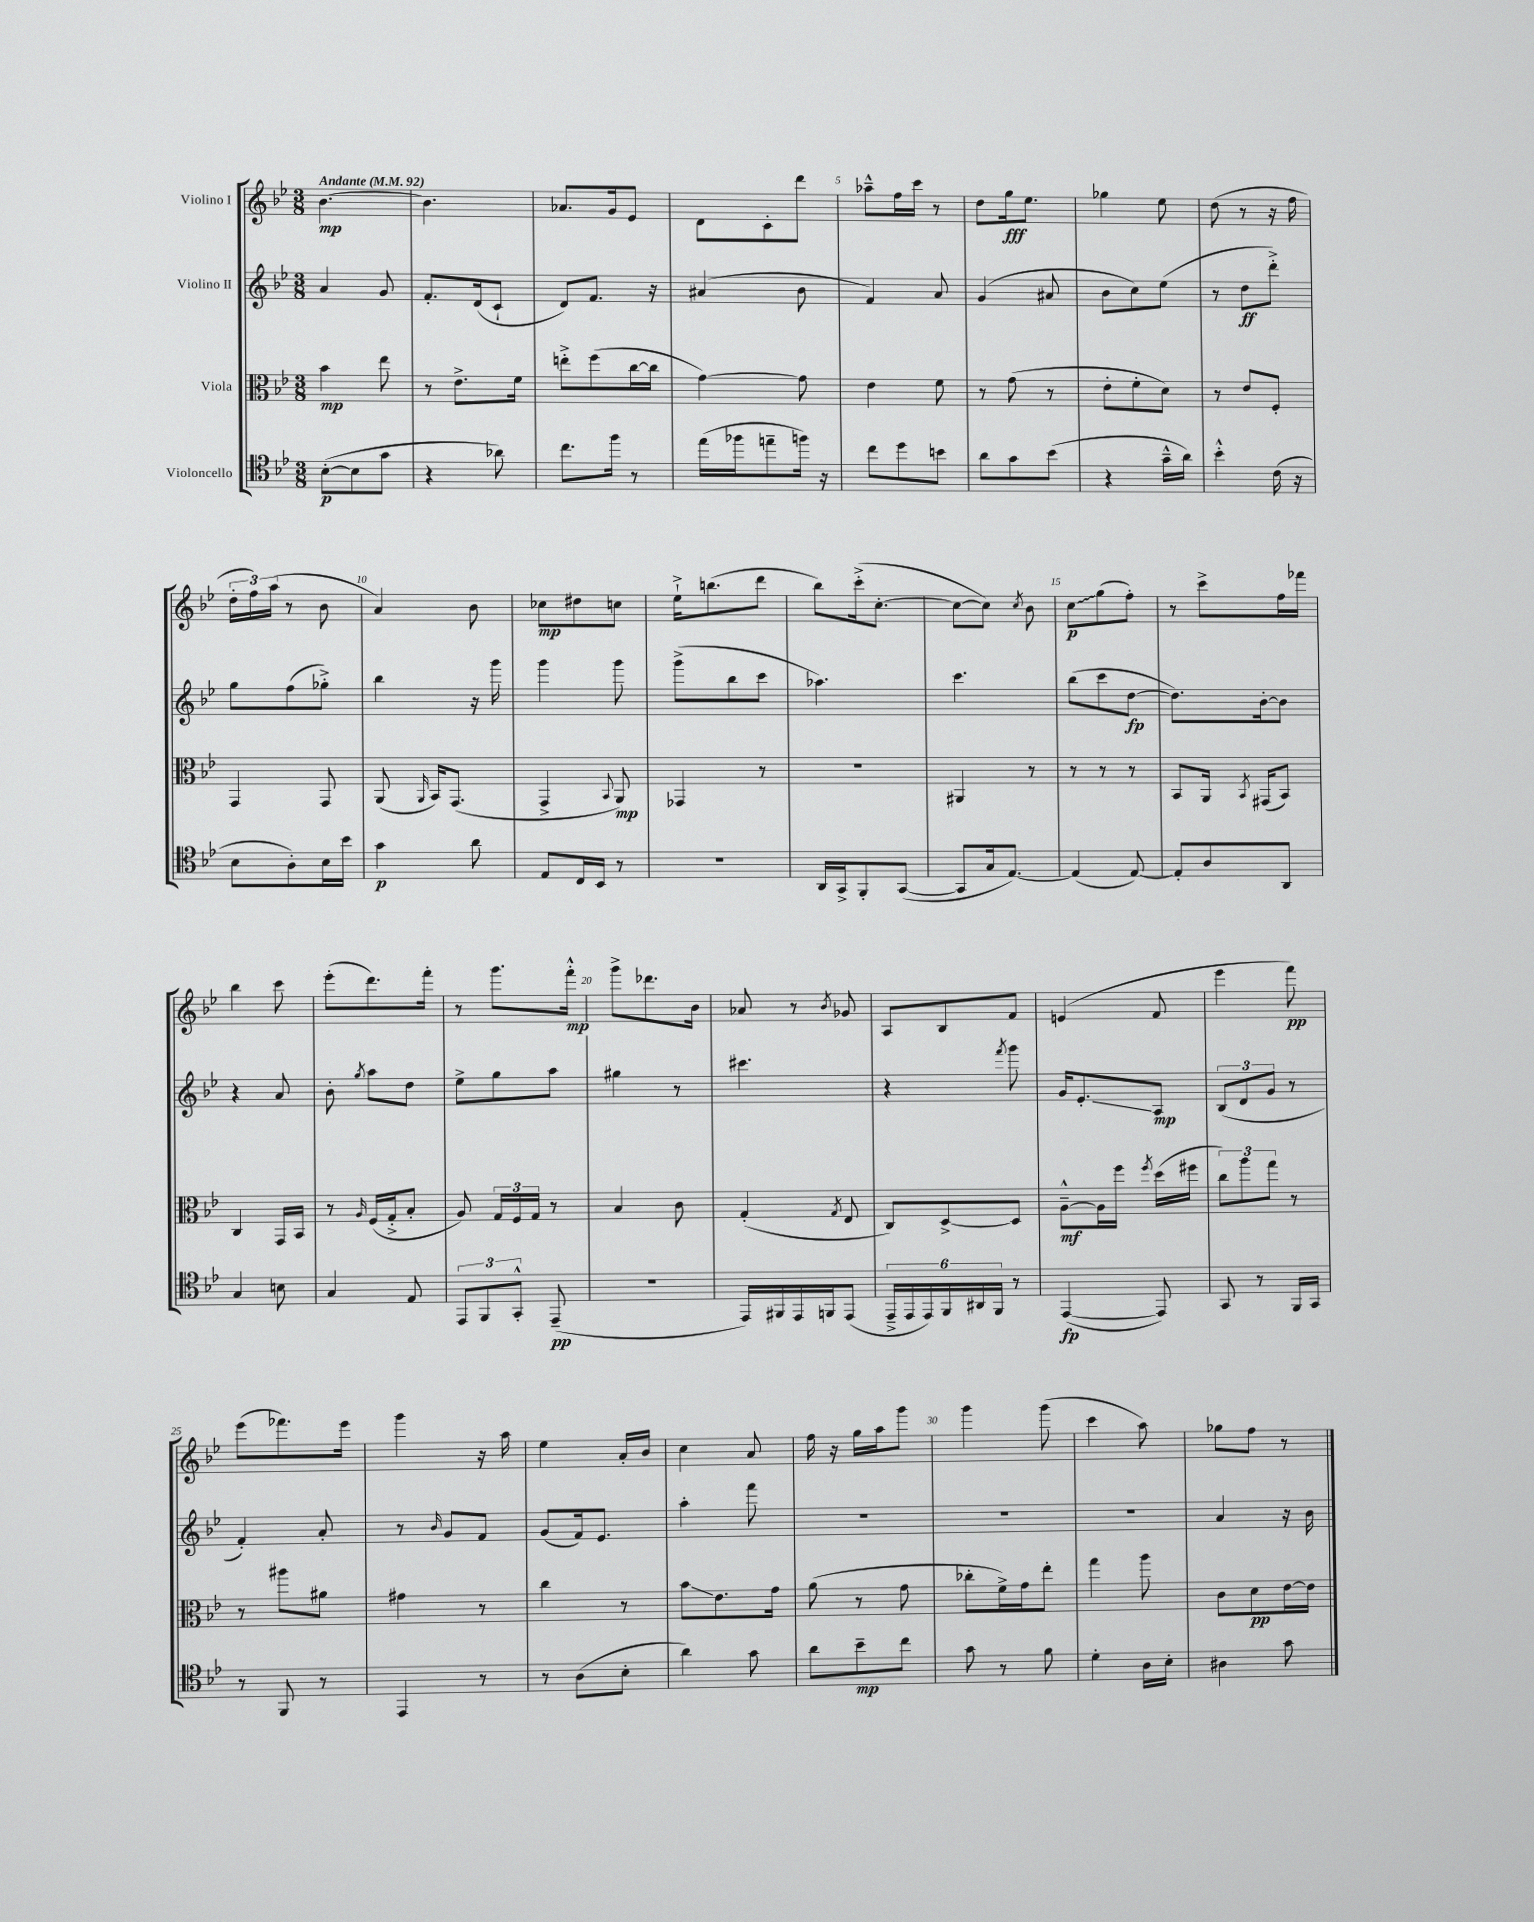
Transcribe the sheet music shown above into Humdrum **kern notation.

**kern	**kern	**kern	**kern
*staff4	*staff3	*staff2	*staff1
*clefC4	*clefC3	*clefG2	*clefG2
*k[b-e-]	*k[b-e-]	*k[b-e-]	*k[b-e-]
*M3/8	*M3/8	*M3/8	*M3/8
*MM92	*MM92	*MM92	*MM92
([8B-'	4b-	4a	[4.b-
8B-]	.	.	.
8g	8ee-	8g	.
=	=	=	=
4r	8r	8.f'	4.b-]
.	8.e-^	.	.
.	.	(16d	.
8a-)	.	8c`	.
.	16f	.	.
=	=	=	=
8.cc	8ee'^	8d)	8.a-
.	(8ff	8.f	.
16ff	.	.	16g
8r	[16cc	.	8e-
.	16cc]	16r	.
=	=	=	=
(16ee-	[4g)	(4a#	8d
16ff-	.	.	.
8ee~	.	.	8c'
16ff)	8g]	8b-	8ddd
16r	.	.	.
=	=	=	=
8cc	4e-	4f)	8aa-~^^
8dd	.	.	16ff
.	.	.	16ccc
8b	8f	8a	8r
=	=	=	=
8a	8r	(4g	8dd
8g	(8g	.	16gg
.	.	.	8.ee-
(8b-	8r	8a#	.
=	=	=	=
4r	8e-'	8b-	4gg-
.	8f'	8cc)	.
16g~^^	8d)	(8ee-	8ee-
16a)	.	.	.
=	=	=	=
4b-'^^	8r	8r	(8dd
.	8e-	8dd	8r
(16c	8F'	8ddd'^)	16r
16r	.	.	16ff
=	=	=	=
8B-	4GG	8gg	24dd'
.	.	.	24ff)
.	.	.	(24aa
8A')	.	(8ff	8r
16B-	8GG	8gg-'^)	8b-
16b-	.	.	.
=	=	=	=
4g	(8AA	4bb-	4a)
.	16qqAA	.	.
.	16BB-)	.	.
.	(8.GG	.	.
8a	.	16r	8b-
.	.	16ggg	.
=	=	=	=
8E-	4GG^	4ggg	8cc-
16C	.	.	8dd#
16BB-	.	.	.
.	8qqBB-	.	.
8r	8AA)	8ggg	8cc
=	=	=	=
4.r	4GG-	(8ggg^	16ee-`^
.	.	.	(8.bb
.	.	8bb-	.
.	8r	8ccc	8ddd
=	=	=	=
16AA	4.r	4.aa-)	8bb-)
16GG^	.	.	.
8FF'	.	.	(16ccc'^
.	.	.	[8.cc'
([8GG	.	.	.
=	=	=	=
8GG]	4AA#	4.ccc	8cc_
16G	.	.	8cc])
[8.E-)	.	.	.
.	.	.	8qcc
.	8r	.	8b-
=	=	=	=
(4E-]	8r	(8bb-	8cc
.	8r	8ccc	(8gg
[8E-)	8r	[8dd	8ff')
=	=	=	=
8E-']	8BB-	8.dd])	8r
8A	16AA	.	8ccc^
.	8qBB-	.	.
.	(16GG#	[16b-'	.
8AA	8BB-)	8b-]	16ff
.	.	.	16fff-
=	=	=	=
4G	4C	4r	4bb-
8B	16GG	8a	8ccc
.	16BB-	.	.
=	=	=	=
4G	8r	8b-'	(8eee-'
.	16qqA	8qgg	.
.	(16F	8aa	8.ddd)
.	16G'^	.	.
8E-	8B-'	8dd	.
.	.	.	16fff'
=	=	=	=
12EE-	8A)	8ee-^	8r
12FF	.	.	.
.	24G	8gg	8.ggg
12GG'^^	24F	.	.
.	24G	.	.
(8EE-~	8r	8aa	.
.	.	.	16fff'^^
=	=	=	=
4.r	4B-	4gg#	8ggg^
.	.	.	8.ddd-
.	8c	8r	.
.	.	.	16b-
=	=	=	=
16EE-)	(4G'	4.ccc#	8a-
16FF#	.	.	.
16EE-	.	.	8r
16FF	.	.	.
.	8qG	.	8qb-
(8EE-	8E-	.	8g-
=	=	=	=
24EE-~^	8C)	4r	8A
24EE-	.	.	.
24EE-)	.	.	.
24FF	[8D^	.	8B-
24AA#	.	.	.
24FF	.	.	.
.	.	8qfff	.
8r	8D]	8ggg	8f
=	=	=	=
([4EE-	[8A~^^	16g	(4e
.	.	8.e-'	.
.	16A]	.	.
.	16ff	.	.
.	8qff	.	.
8EE-])	(16dd	8A	8f
.	16ff#	.	.
=	=	=	=
8GG	12cc)	(12B-	4eee-
.	12aa	12d	.
8r	.	.	.
.	12gg	12g	.
16FF	8r	8r	8fff)
16GG	.	.	.
=	=	=	=
8r	8r	4f')	(8eee-
8FF	8aa#	.	8.fff-)
8r	8a#	8a'	.
.	.	.	16eee-
=	=	=	=
4EE-	4g#	8r	4ggg
.	.	16qqb-	.
.	.	8g	.
8r	8r	8f	16r
.	.	.	16aa
=	=	=	=
8r	4cc	(8g	4ee-
(8A	.	16f)	.
.	.	8.e-	.
8B-'	8r	.	16a'
.	.	.	16b-
=	=	=	=
4a)	8b-	4aa'	4cc
.	8.e-	.	.
8g	.	8fff	8a
.	16g	.	.
=	=	=	=
8a	(8a	4.r	16ff
.	.	.	16r
8b-~	8r	.	16gg
.	.	.	16aa
8cc	8g	.	8ggg
=	=	=	=
8g	8cc-'	4.r	4ggg
8r	16f^)	.	.
.	16g	.	.
8f	8ee-'	.	(8ggg
=	=	=	=
4d'	4gg	4.r	4ccc
16A	8aa	.	8aa)
16B-'	.	.	.
=	=	=	=
4A#	8c	4a	8gg-
.	8d	.	8ff
8g	[16e-	16r	8r
.	16e-]	16b-	.
==	==	==	==
*-	*-	*-	*-
